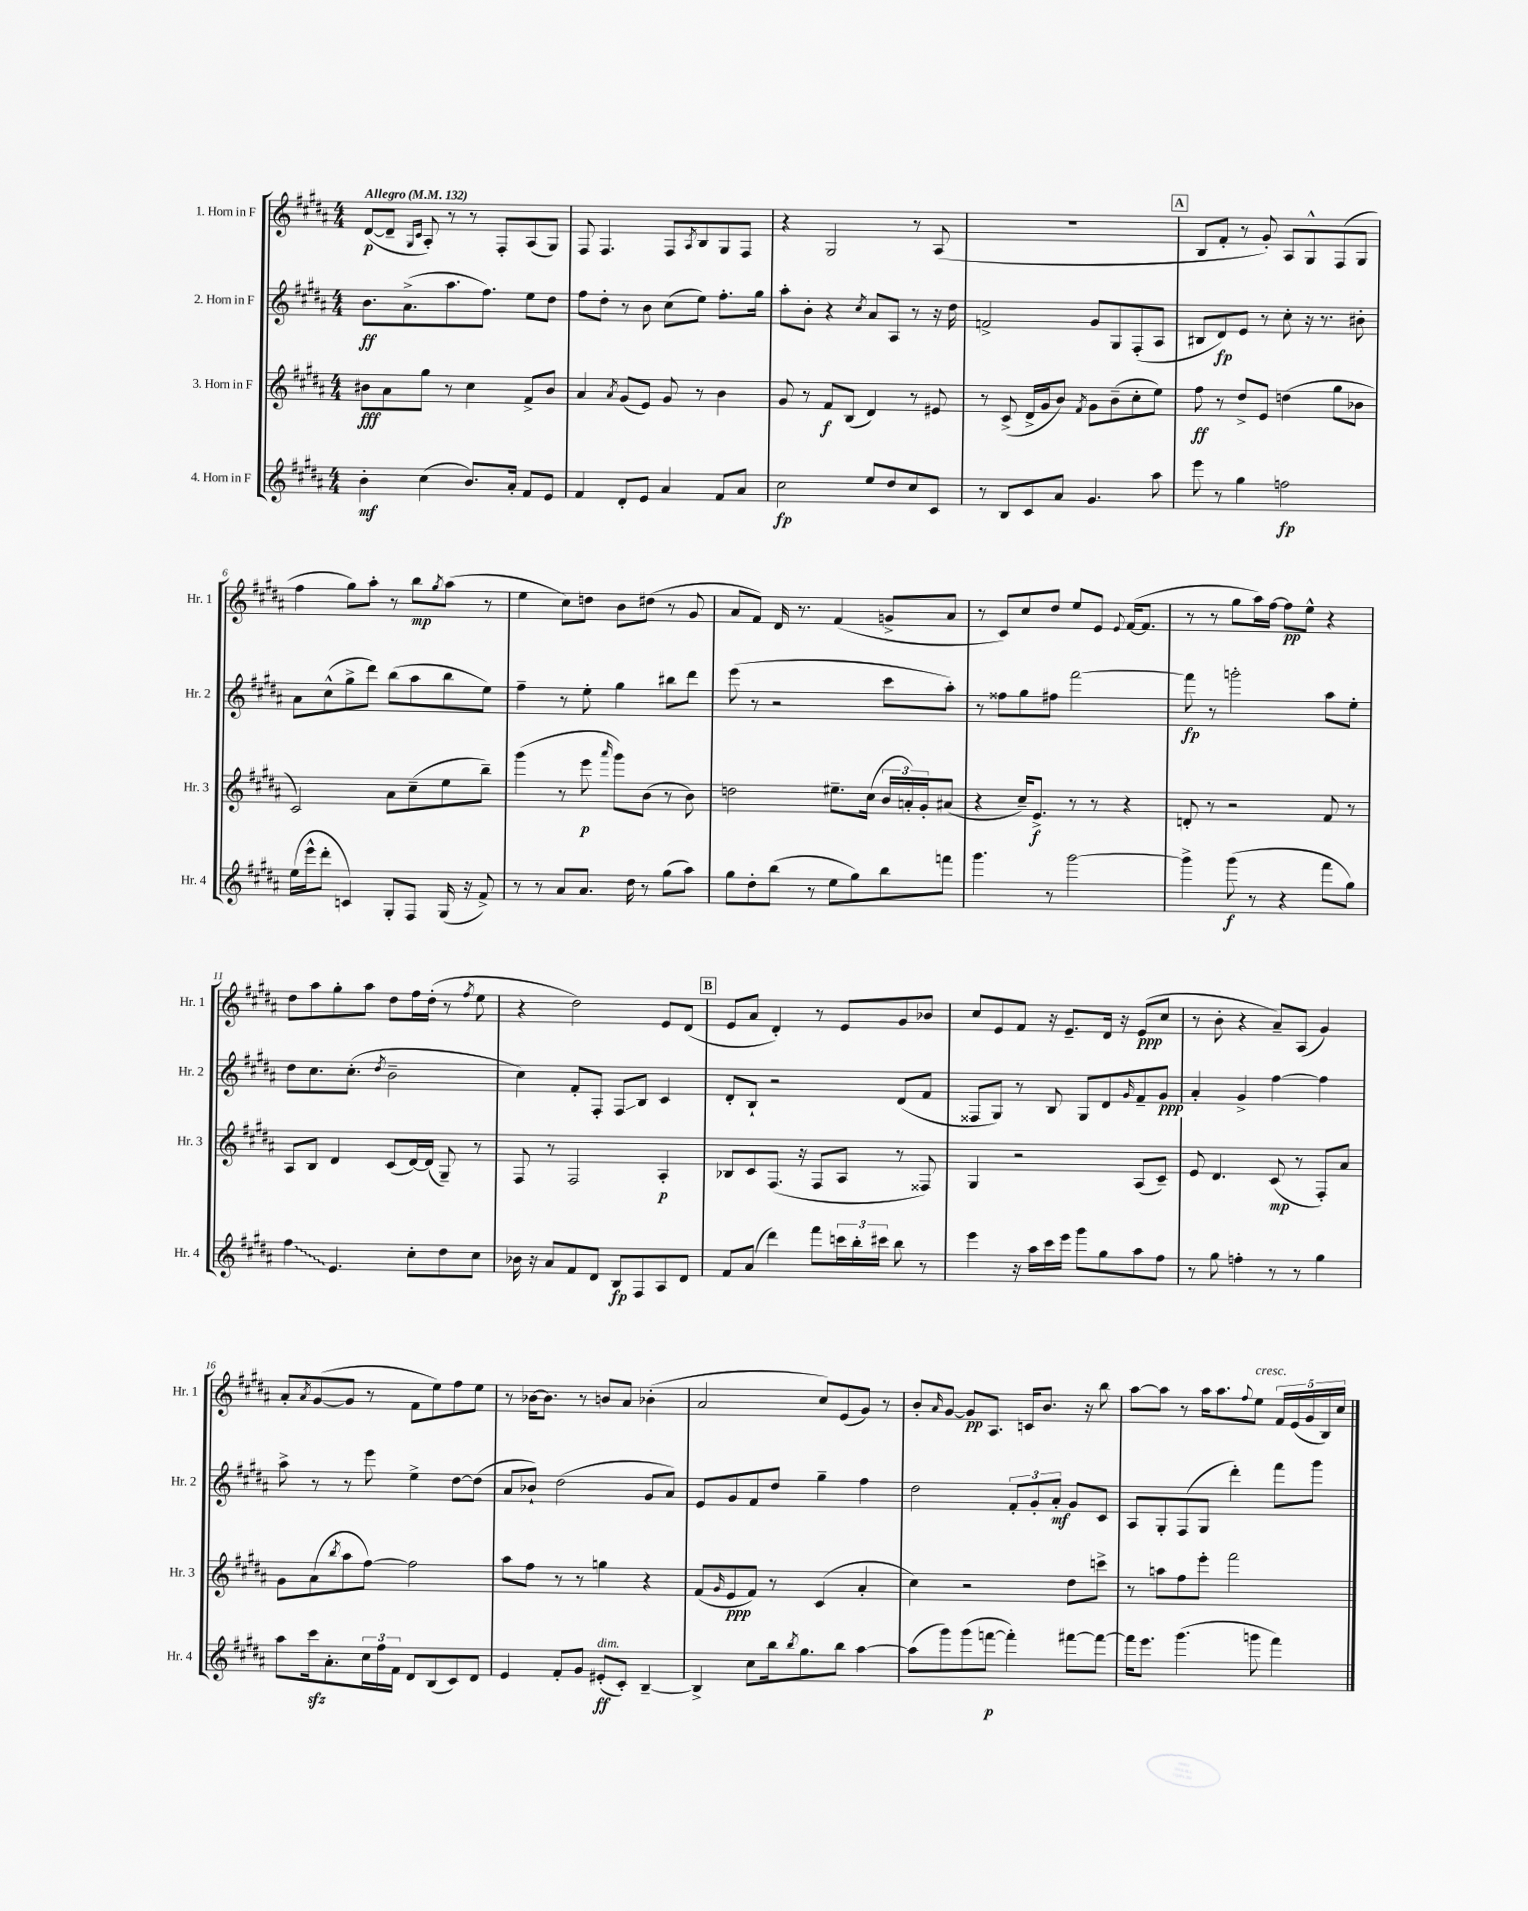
<<
\new StaffGroup <<
\new Staff = "s0" \with { instrumentName = "1. Horn in F" shortInstrumentName = "Hr. 1" } {
    \clef treble \key b \major \numericTimeSignature \time 4/4 \tempo "Allegro" 4 = 132
    dis'8~\p( dis'8-- \grace { gis16 cis'16 } ais8-.) r8 r8 fis8-. ais8( gis8) |
    fis8 fis4. fis8 \acciaccatura { ais8 } b8 gis8 fis8 |
    r4 gis2 r8 ais8( |
    R1 |
    \mark \markup { \box "A" } b8 fis'8-. r8 gis'8-.) ais8 gis8-^ fis8( gis8 |
    fis''4 gis''8) ais''8-. r8 b''8\mp \acciaccatura { gis''8 } ais''8( r8 |
    e''4 cis''8) d''8 b'8 dis''8( r8 gis'8 |
    ais'8 fis'8) dis'16 r8. fis'4( g'8-> ais'8 |
    r8 cis'8) cis''8 dis''8 e''8 e'8 \appoggiatura { e'8 } fis'16~( fis'8. |
    r8 r8 gis''8 ais''16) fis''16~ fis''8\pp e''8-^ r4 |
    dis''8 ais''8 gis''8-. ais''8 dis''8 fis''16 dis''16-.( r8 \acciaccatura { fis''8 } e''8 |
    r4 dis''2) e'8 dis'8( |
    \mark \markup { \box "B" } e'8 ais'8 dis'4-.) r8 e'8 gis'8 bes'8 |
    cis''8 e'8 fis'8 r16 e'8.-- dis'16 r16 e'8\ppp( cis''8 |
    r8 b'8-. r4 ais'8--) ais8( gis'4) |
    ais'8-. \acciaccatura { ais'8 } gis'8~( gis'8 r8 fis'8 e''8) fis''8 e''8 |
    r8 bes'16~ bes'8. r8 b'8 ais'8 bes'4-.( |
    ais'2 cis''8) e'8( gis'8) r8 |
    b'8-. \grace { ais'16 } gis'8~ gis'8\pp ais8. c'16 b'8. r16 b''8 |
    ais''8~ ais''8 r8 ais''16 ais''8. \appoggiatura { fis''8 } e''8^\markup { \italic "cresc." } \tuplet 5/4 { fis'16 e'16( gis'16 b16) cis''16 } \bar "|." |
}
\new Staff = "s1" \with { instrumentName = "2. Horn in F" shortInstrumentName = "Hr. 2" } {
    \clef treble \key b \major \numericTimeSignature \time 4/4
    b'8.\ff ais'8.->( ais''8. fis''8.) e''8 dis''8 |
    fis''8 dis''8-. r8 b'8 cis''8( e''8) fis''8.-. gis''16 |
    ais''8-. b'8-. r4 \acciaccatura { cis''8 } ais'8 ais8 r8 r16 dis''16 |
    f'2-> gis'8 gis8 fis8-.( ais8 |
    \mark \markup { \box "A" } bis8 dis'8\fp) e'8 r8 cis''8-. r16 r8. bis'8-. |
    ais'8 cis''8-^( gis''8-> dis'''8) b''8( ais''8 b''8 e''8) |
    fis''4-- r8 e''8-. gis''4 bis''8 dis'''8 |
    e'''8( r8 r2 cis'''8 ais''8-.) |
    r8 fisis''8 gis''8 fis''8 fis'''2~ |
    fis'''8\fp r8 g'''2-. ais''8 e''8-. |
    dis''8 cis''8. cis''8.-.( \acciaccatura { dis''8 } b'2-- |
    cis''4) fis'8-. fis8-. fis8\glissando b8 cis'4 |
    \mark \markup { \box "B" } dis'8-. b8-! r2 dis'8( fis'8 |
    fisis8 gis8) r8 b8 gis8 dis'8 \grace { gis'16 } fis'8-- gis'8\ppp |
    ais'4-. gis'4-> fis''4~ fis''4 |
    ais''8-> r8 r8 e'''8 e''4-> dis''8~ dis''8( |
    ais'8 bes'8-!) dis''2( gis'8 ais'8) |
    e'8 gis'8 fis'8 dis''8 gis''4-- fis''4 |
    dis''2 \tuplet 3/2 { fis'8-. gis'8-. ais'8-.\mf } gis'8 cis'8 |
    ais8 gis8-. fis8( gis8 dis'''4-.) fis'''8 gis'''8 \bar "|." |
}
\new Staff = "s2" \with { instrumentName = "3. Horn in F" shortInstrumentName = "Hr. 3" } {
    \clef treble \key b \major \numericTimeSignature \time 4/4
    bis'8\fff ais'8 gis''8 r8 cis''4 fis'8-> bis'8 |
    ais'4 \acciaccatura { ais'8 } gis'8( e'8) gis'8 r8 b'4 |
    gis'8 r8 fis'8\f b8( dis'4) r8 eis'8 |
    r8 cis'8->( dis'16-> gis'16 b'8) \acciaccatura { fis'8 } gis'8 b'8--( cis''8-. e''8) |
    \mark \markup { \box "A" } fis''8\ff r8 dis''8-> e'8 d''4( gis''8 bes'8 |
    cis'2) ais'8 cis''8--( e''8 b''8--) |
    gis'''4( r8 e'''8\p \grace { ais'''16 } gis'''8) b'8( r8 b'8) |
    d''2 eis''8.-- cis''16( \tuplet 3/2 { b'16 a'16-.) gis'16-. } ais'8( |
    r4 cis''16--) e'8.->\f r8 r8 r4 |
    d'8-. r8 r2 fis'8 r8 |
    ais8 b8 dis'4 cis'8( dis'16~) dis'16( gis8--) r8 |
    fis8 r8 fis2 ais4-.\p |
    \mark \markup { \box "B" } bes8 cis'8 fis8.( r16 fis8 ais8 r8 fisis8) |
    gis4 r2 ais8( cis'8--) |
    e'8 dis'4. cis'8\mp( r8 fis8-.) ais'8 |
    gis'8 ais'8( \acciaccatura { b''8 } ais''8 fis''8~) fis''2 |
    ais''8 fis''8 r8 r8 g''4 r4 |
    fis'8( \grace { gis'16 } e'8\ppp fis'8) r8 cis'4( ais'4-. |
    cis''4) r2 dis''8 c'''8-> |
    r8 a''8 fis''8 e'''8-. fis'''2 \bar "|." |
}
\new Staff = "s3" \with { instrumentName = "4. Horn in F" shortInstrumentName = "Hr. 4" } {
    \clef treble \key b \major \numericTimeSignature \time 4/4
    b'4-.\mf cis''4( b'8.) ais'16-. fis'8 e'8 |
    fis'4 dis'8-. e'8 ais'4 fis'8 ais'8 |
    cis''2\fp e''8 dis''8 cis''8 cis'8 |
    r8 b8 cis'8 ais'8 gis'4. ais''8 |
    \mark \markup { \box "A" } e'''8 r8 gis''4 f''2\fp |
    e''16( e'''16-^ dis'''8-. c'4) gis8-. fis8 gis16( r16 fis'8->) |
    r8 r8 ais'8 ais'8. dis''16 r8 gis''8( ais''8) |
    gis''8 dis''8-. b''8( r8 e''8 gis''8) b''8 f'''8 |
    gis'''4. r8 gis'''2~ |
    gis'''4-> gis'''8\f( r8 r4 fis'''8 gis''8) |
    \once \override Glissando.style = #'zigzag fis''4\glissando e'4. cis''8-. dis''8 cis''8 |
    bes'16 r16 ais'8 fis'8 dis'8 b8\fp fis8 ais8 dis'8 |
    \mark \markup { \box "B" } fis'8 ais'8( dis'''4) fis'''8 \tuplet 3/2 { c'''16 b''16-. cis'''16 } b''8 r8 |
    e'''4 r16 ais''16 cis'''16 e'''16 gis'''8 gis''8 ais''8 fis''8 |
    r8 gis''8 f''4-. r8 r8 gis''4 |
    ais''8 cis'''16\sfz ais'8.-. \tuplet 3/2 { cis''16 fis''16 fis'16 } dis'8 b8( cis'8) dis'8 |
    e'4 fis'8-. gis'8 eis'8-.\ff^\markup { \italic "dim." }( cis'8-.) b4~-- |
    b4-> cis''8 b''16 \acciaccatura { b''8 } gis''8. b''8 ais''4~ |
    ais''8( gis'''8) gis'''8( f'''8~\p f'''4-.) fis'''8~ fis'''8~ |
    fis'''16 e'''8. gis'''4.( g'''8 fis'''4) \bar "|." |
}
>>
>>
